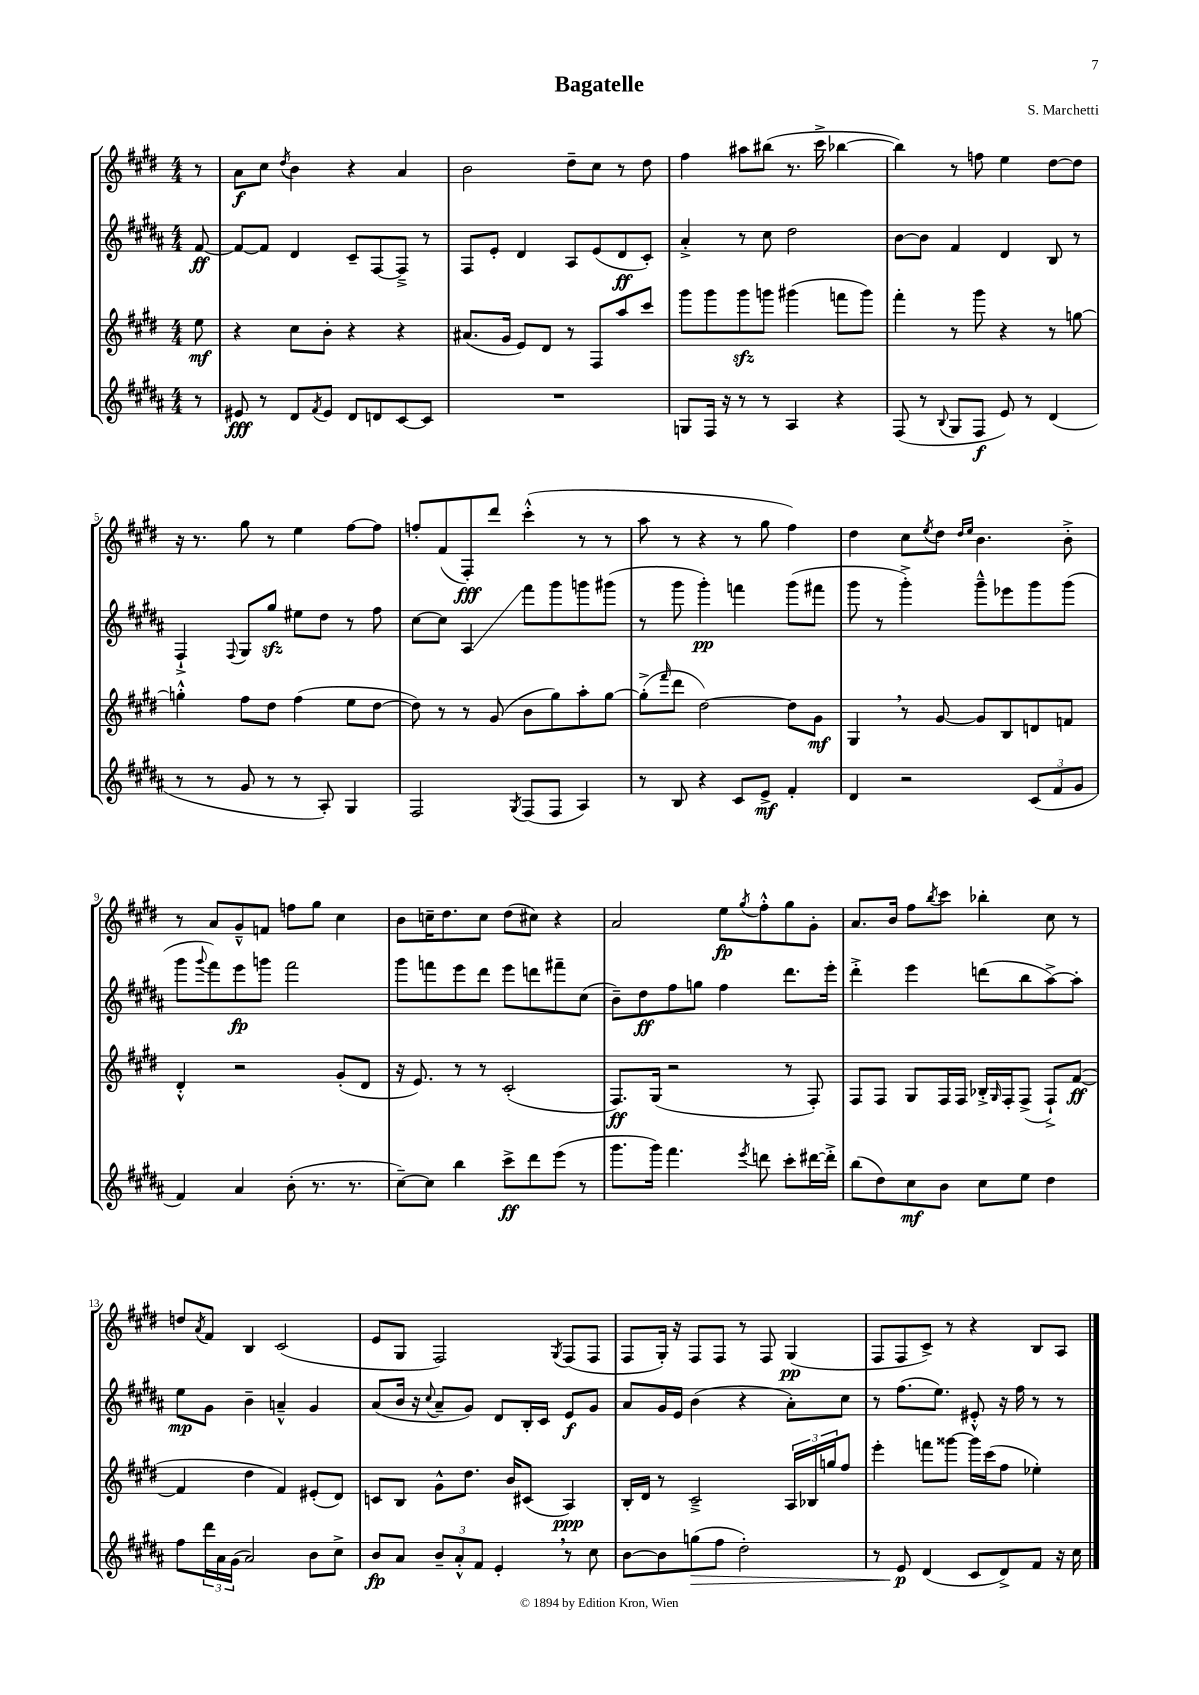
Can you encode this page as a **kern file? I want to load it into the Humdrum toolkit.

**kern	**kern	**kern	**kern
*staff4	*staff3	*staff2	*staff1
*clefG2	*clefG2	*clefG2	*clefG2
*k[f#c#g#d#a#]	*k[f#c#g#d#]	*k[f#c#g#d#a#]	*k[f#c#g#d#]
*M4/4	*M4/4	*M4/4	*M4/4
8r	8ee\	[8f#/	8r
=	=	=	=
8e#/	4r	8f#/_L	8a\L
8r	.	8f#/]J	8cc#\J
.	.	.	8qdd#/
8d#/L	8cc#\L	4d#/	4b\
8qf#/	.	.	.
8e#/J	8b'\J	.	.
8d#/L	4r	8c#~/L	4r
8d/	.	[8F#/	.
[8c#/	4r	8F#~^/]J	4a/
8c#/]J	.	8r	.
=	=	=	=
1r	(8.a#/L	8F#/L	2b\
.	.	8e'/J	.
.	16g#/Jk	.	.
.	8e/L)	4d#/	.
.	8d#/J	.	.
.	8r	8A#/L	8dd#~\L
.	8F#/L	(8e/	8cc#\J
.	8aa/	8d#/	8r
.	8ccc#/J	8c#'/J)	8dd#\
=	=	=	=
8G/L	8ggg#\L	4a#'^/	4ff#\
16F#/Jk	8ggg#\	.	.
16r	.	.	.
8r	8ggg#\	8r	8aa#\L
8r	8ggg\J	8cc#\	(8bb#\J
4A#/	(4ggg#\	2dd#\	8.r
.	.	.	16ccc#^\
4r	8fff\L	.	[4bb-\
.	8ggg#\J)	.	.
=	=	=	=
(8F#/	4fff#'\	[8b\L	4bb-\])
8r	.	8b\]J	.
8qqB/	.	.	.
8G#/L	8r	4f#/	8r
8F#/J	8ggg#\	.	8ff\
8e/)	4r	4d#/	4ee\
8r	.	.	.
(4d#/	8r	8B/	[8dd#\L
.	[8gg\	8r	8dd#\]J
=	=	=	=
8r	4gg'^^\]	4F#`^/	16r
.	.	.	8.r
8r	.	.	.
.	.	8qqF#/	.
8g#/	8ff#\L	8G#/L	8gg#\
8r	8dd#\J	8gg#/J	8r
8r	(4ff#\	8ee#\L	4ee\
8A#'/)	.	8dd#\J	.
4G#/	8ee\L	8r	[8ff#\L
.	[8dd#\J	8ff#\	8ff#\]J
=	=	=	=
2F#/	8dd#\])	[8cc#\L	8ff'/L
.	8r	8cc#\]J	(8f#/
.	8r	4A#/	8F#'/)
.	(8g#/	.	8ddd#/J
8qG#/	.	.	.
(8F#/L	8b\L	8fff#\L	(4ccc#'^^\
8F#/J	8gg#\)	8ggg#\	.
4A#/)	8aa'\	8ggg\	8r
.	[8gg#\J	(8ggg#\J	8r
=	=	=	=
8r	(8gg#'^\]L	8r	8aa\
.	16qqfff#/	.	.
8B/	8ddd#\J	8ggg#\	8r
4r	[2dd#\)	4ggg#'\)	4r
8c#/L	.	4fff\	8r
8e^/J	.	.	8gg#\
4f#'/	8dd#\]L	(8ggg#\L	4ff#\)
.	8g#\J	8fff#\J	.
=	=	=	=
4d#/	4G#/	8ggg#\	4dd#\
.	.	8r	.
2r	8r	4ggg#'^\)	8cc#\L
.	.	.	8qee/
.	[8g#/	.	8dd#\J
.	.	.	16qqdd#/LL
.	.	.	16qqee/JJ
.	8g#/]L	8ggg#~^^\L	4.b\
.	8B/	8eee-\	.
(12c#/L	8d/	8ggg#\	.
12f#/	.	.	.
.	8f/J	(8ggg#\J	8b'^\
12g#/J	.	.	.
=	=	=	=
4f#/)	4d#'^^/	8ggg#\L	8r
.	.	8qqggg#/	.
.	.	8fff#\)	8a/L
4a#/	2r	8eee\	8g#~^^/
.	.	8ggg\J	8f/J
(8b'\	.	2fff#\	8ff\L
8.r	.	.	8gg#\J
.	(8g#'/L	.	4cc#\
8.r	.	.	.
.	8d#/J	.	.
=	=	=	=
[8cc#~\L)	16r	8ggg#\L	8b\L
.	8.e/)	.	.
8cc#\]J	.	8fff\	16cc~\K
.	.	.	8.dd#\
4bb\	8r	8eee\	.
.	8r	8ddd#\J	8cc\J
8ccc#^\L	(2c#'/	8eee\L	(8dd#\L
8ddd#\	.	8ddd\	8cc#\J)
(8eee\J	.	8fff#~\	4r
8r	.	(8cc#\J	.
=	=	=	=
8.ggg#\L	8.F#/L)	8b~\L)	2a/
.	.	8dd#\	.
16ggg#\Jk)	(16G#/Jk	.	.
4.fff#\	2r	8ff#\	.
.	.	8gg\J	.
.	.	4ff#\	8ee\L
8qeee/	.	.	8qgg#/
8ddd\	.	.	8ff#'^^\
8ccc#'\L	8r	8.ddd#\L	8gg#\
[16ddd#\L	8F#'/)	.	8g#'\J
16ddd#'^\]JJ	.	16eee'\Jk	.
=	=	=	=
(8bb\L	8F#/L	4ddd#'^\	8.a/L
8dd#\)	8F#/J	.	.
.	.	.	16b/Jk
8cc#\	8G#/L	4eee\	8ff#\L
.	.	.	8qbb/
8b\J	16F#/L	.	8ccc#\J
.	16F#/JJ	.	.
8cc#\L	16B-'^/LL	(8ddd\L	4bb-'\
.	16qqG#/	.	.
.	16F#'/J	.	.
8ee\J	(8F#^/J	8bb\	.
4dd#\	8F#`^/L)	[8aa#^\)	8cc#\
.	([8f#/J	8aa#'\]J	8r
=	=	=	=
8ff#\L	4f#/]	8ee\L	8dd/L
.	.	.	8qa/
24ddd#\L	.	8g#\J	8f#/J
24a#\	.	.	.
(24g#\JJ	.	.	.
2a#/)	4dd#\	4b~\	4B/
.	4f#/)	4a~^^/	(2c#/
8b\L	(8e#'/L	4g#/	.
8cc#^\J	8d#/J)	.	.
=	=	=	=
8b/L	8c/L	(8a#/L	8e/L
8a#/J	8B/J	16b/Jk	8G#/J
.	.	16r	.
.	.	8qqcc#/	.
12b~/L	8g#^^\L	8a#~/L	2F#/)
12a#'^^/	.	.	.
.	8.dd#\J	8g#/J)	.
12f#/J	.	.	.
4e'/	.	8d#/L	.
.	16b/LK	.	.
.	(8c#/J	16B'/L	.
.	.	16c#/JJ	.
.	.	.	8qG#/
8r	4A/)	8e/L	(8F#/L
8cc#\	.	8g#/J	8F#/J
=	=	=	=
[8b\L	16B'/LL	8a#/L	8F#/L
.	16d#/JJ	.	.
8b\]	8r	16g#/L	16G#'/Jk)
.	.	16e/JJ	16r
(8gg\	2c#~^/	(4b\	8F#/L
8ff#\J	.	.	8F#/J
2dd#'\)	.	4r	8r
.	.	.	8F#/
.	24A/LL	8a#'\L)	(4G#/
.	24B-/	.	.
.	24gg/J	.	.
.	8ff#/J	8cc#\J	.
=	=	=	=
8r	4eee'\	8r	8F#/L
8e/	.	(8.ff#\L	8F#/
(4d#/	8fff\L	.	8c#^/J)
.	.	8.ee\J)	.
.	[8ggg##\J	.	8r
8c#/L	16ggg##\]LL	8e#'^^/	4r
.	(16ccc#\J	.	.
8d#^/)	8ff#\J	16r	.
.	.	16ff#\	.
8f#/J	4ee-'\)	8r	8B/L
16r	.	8r	8A/J
16cc#\	.	.	.
==	==	==	==
*-	*-	*-	*-
